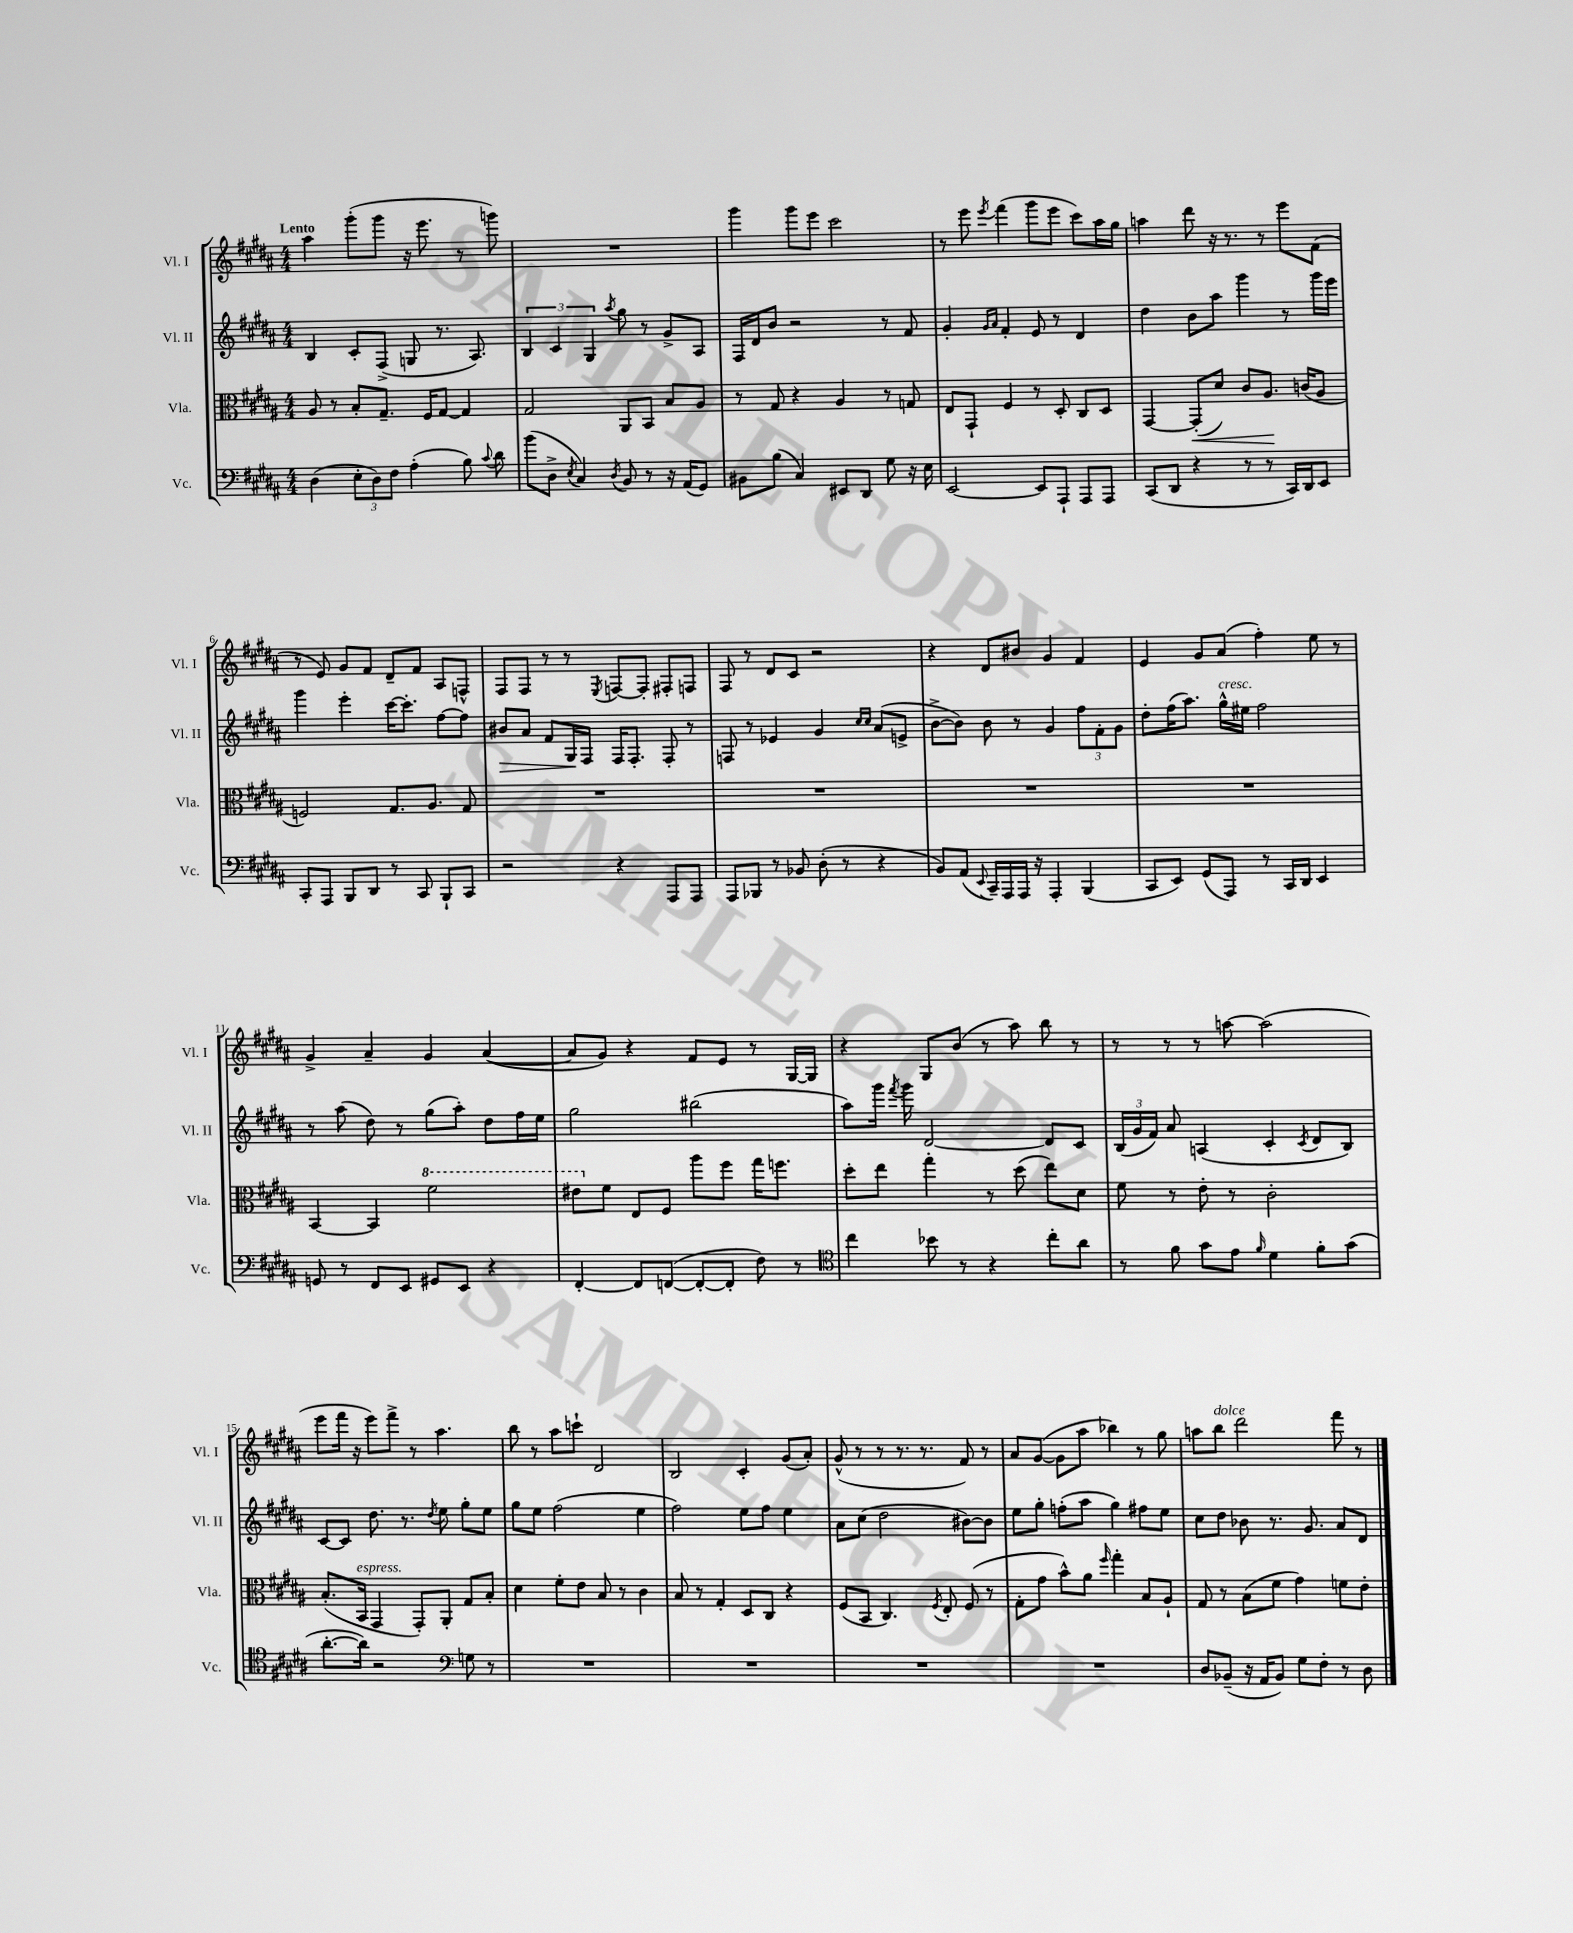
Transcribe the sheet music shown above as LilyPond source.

<<
\new StaffGroup <<
\new Staff = "s0" \with { instrumentName = "Vl. I" shortInstrumentName = "Vl. I" } {
    \clef treble \key b \major \numericTimeSignature \time 4/4 \tempo "Lento"
    \autoBeamOff ais''4 gis'''8[-.( gis'''8] r16 e'''8. r8 g'''8) |
    R1 |
    gis'''4 gis'''8[ e'''8] cis'''2 |
    r8 e'''8 \acciaccatura { e'''8 } fis'''4( gis'''8[ e'''8] cis'''8[) ais''16 gis''16] |
    a''4 dis'''8 r16 r8. r8 e'''8[ fis'8]( |
    r8 e'8) gis'8[ fis'8] dis'8[-- fis'8] ais8[ f8]-^ |
    fis8[ fis8] r8 r8 \acciaccatura { e8 } f8[~ f8]-. fis8[-. f8] |
    fis8 r8 dis'8[ cis'8] r2 |
    r4 dis'8[ bis'8] gis'4 fis'4 |
    e'4 gis'8[ ais'8]( fis''4-.) e''8 r8 |
    gis'4-> ais'4-- gis'4 ais'4~( |
    ais'8[ gis'8]) r4 fis'8[ e'8] r8 gis16[~ gis16] |
    r4 gis8[ b'8]( r8 ais''8) b''8 r8 |
    r8 r8 r8 a''8~ a''2( |
    e'''8[ fis'''16] r16 e'''8[) fis'''8]-> r8 ais''4. |
    b''8 r8 ais''8[ c'''8]-! dis'2 |
    b2 cis'4-. gis'8[( ais'8]-.) |
    gis'8-^( r8 r8 r8. r8. fis'8) r8 |
    ais'8[ gis'8]~( gis'8[ ais''8] bes''4) r8 gis''8 |
    a''8[ b''8]^\markup { \italic "dolce" } dis'''2 fis'''8 r8 \bar "|." |
}
\new Staff = "s1" \with { instrumentName = "Vl. II" shortInstrumentName = "Vl. II" } {
    \clef treble \key b \major \numericTimeSignature \time 4/4
    \autoBeamOff b4 cis'8[-. fis8]->( g8 r8. ais8.) |
    \tuplet 3/2 { b4 cis'4 gis4 } \acciaccatura { ais''8 } gis''8 r8 gis'8[-> ais8] |
    fis16[ dis'16 b'8] r2 r8 fis'8 |
    gis'4-. \grace { gis'16[ ais'16] } fis'4-. e'8 r8 dis'4 |
    dis''4 b'8[ ais''8] gis'''4 r8 gis'''16[ e'''16] |
    gis'''4 e'''4-. cis'''16[~ cis'''8.]-. fis''8[~ fis''8] |
    bis'8[\> ais'8] fis'8[ gis16\! fis16] fis16[ fis8.]-. fis8-. r8 |
    f8 r8 ees'4 gis'4 \grace { cis''16[ cis''16] } ais'8[( e'8]-> |
    b'8[~-> b'8]) b'8 r8 gis'4 \tuplet 3/2 { fis''8[ fis'8-. gis'8] } |
    dis''8[-. fis''16( ais''8.]) gis''16[-^^\markup { \italic "cresc." } eis''16] fis''2 |
    r8 ais''8( dis''8) r8 gis''8[( ais''8]-.) dis''8[ fis''16 e''16] |
    gis''2 bis''2( |
    ais''8[) gis'''16] \acciaccatura { fis'''8 } gis'''16 dis'2~ dis'8[ cis'8] |
    \tuplet 3/2 { b16[( gis'16 fis'16]) } ais'8 a4( cis'4-. \acciaccatura { cis'8 } dis'8[ b8]) |
    cis'8[~ cis'8] dis''8. r8. \acciaccatura { dis''8 } e''8 gis''8[-. e''8] |
    gis''8[ e''8] fis''2( e''4 |
    fis''2) e''8[ fis''8] e''4 |
    ais'8[ cis''8]( dis''2 bis'8[~) bis'8] |
    e''8[ gis''8]-. f''8[-.( ais''8] gis''4) fis''8[ e''8] |
    cis''8[ dis''8] bes'8 r8. gis'8. ais'8[ dis'8] \bar "|." |
}
\new Staff = "s2" \with { instrumentName = "Vla." shortInstrumentName = "Vla." } {
    \clef alto \key b \major \numericTimeSignature \time 4/4
    \autoBeamOff ais8 r8 b8[-. gis8.]-- fis16[ gis8]~ gis4 |
    gis2 ais,8[ b,8] b8[ ais8] |
    r8 gis8 r4 ais4 r8 g8 |
    e8[ gis,8]-! fis4 r8 dis8-. cis8[ dis8] |
    gis,4~ gis,8[-.\<( dis'8]) cis'8[ ais8.]\! c'16[( ais8] |
    f2) gis8.[ ais8.] gis8 |
    R1 |
    R1 |
    R1 |
    R1 |
    b,4~ b,4 \ottava #1 fis''2 |
    eis''8[ \ottava #0 fis'8] e8[ fis8] ais''8[ fis''8] gis''16[ f''8.] |
    dis''8[-. e''8] gis''4-. r8 dis''8( e''8[) dis'8] |
    fis'8 r8 e'8-. r8 cis'2-. |
    b8.[-.( b,16]^\markup { \italic "espress." } gis,4 gis,8[-.) ais,8]-. gis8[ b8]-. |
    dis'4 fis'8[-. e'8] b8 r8 cis'4 |
    b8 r8 gis4-. dis8[ cis8] r4 |
    fis8[( b,8] cis4.) \acciaccatura { fis8 } e8-. fis8( r8 |
    gis8[-. gis'8] b'8[-^) ais'8] \grace { fis''16 } gis''4-. b8[ ais8]-! |
    gis8 r8 b8[( fis'8] gis'4) f'8[ e'8]-. \bar "|." |
}
\new Staff = "s3" \with { instrumentName = "Vc." shortInstrumentName = "Vc." } {
    \clef bass \key b \major \numericTimeSignature \time 4/4
    \autoBeamOff dis4( \tuplet 3/2 { e8[-. dis8) fis8] } ais4-.( b8) \appoggiatura { cis'8 } dis'8 |
    b'8[( dis8]-> \acciaccatura { e8 } cis4) \acciaccatura { dis8 } b,8 r8 r16 ais,16[( gis,8]) |
    bis,8[ b8]( cis4) eis,8[ dis,8] gis8 r16 e16 |
    e,2~ e,8[ ais,,8]-! ais,,8[ ais,,8] |
    cis,8[( dis,8] r4 r8 r8 cis,16[) dis,16 e,8] |
    cis,8[-. ais,,8] b,,8[ dis,8] r8 cis,8 b,,8[-! cis,8] |
    r2 r4 ais,,8[ ais,,8] |
    ais,,8[ bes,,8] r8 bes,8 dis8-.( r8 r4 |
    b,8[) ais,8]( \appoggiatura { e,8 } cis,16[--) ais,,16 ais,,16] r16 ais,,4-. b,,4( |
    cis,8[ e,8]) gis,8[( ais,,8]) r8 cis,16[ dis,16] e,4 |
    g,8 r8 fis,8[ e,8] gis,8[ e,8] r4 |
    fis,4~-. fis,8[ f,8]~( f,8[~-. f,8]-. fis8) r8 |
    \clef tenor cis''4 bes'8 r8 r4 cis''8[-. ais'8] |
    r8 fis'8 gis'8[ e'8] \grace { fis'16 } dis'4 fis'8[-. gis'8]( |
    ais'8.[~-. ais'16]) r2 \clef bass g8 r8 |
    R1 |
    R1 |
    R1 |
    R1 |
    dis8[ bes,8]--( r16 ais,16[ bes,8]) gis8[ fis8]-. r8 dis8 \bar "|." |
}
>>
>>
